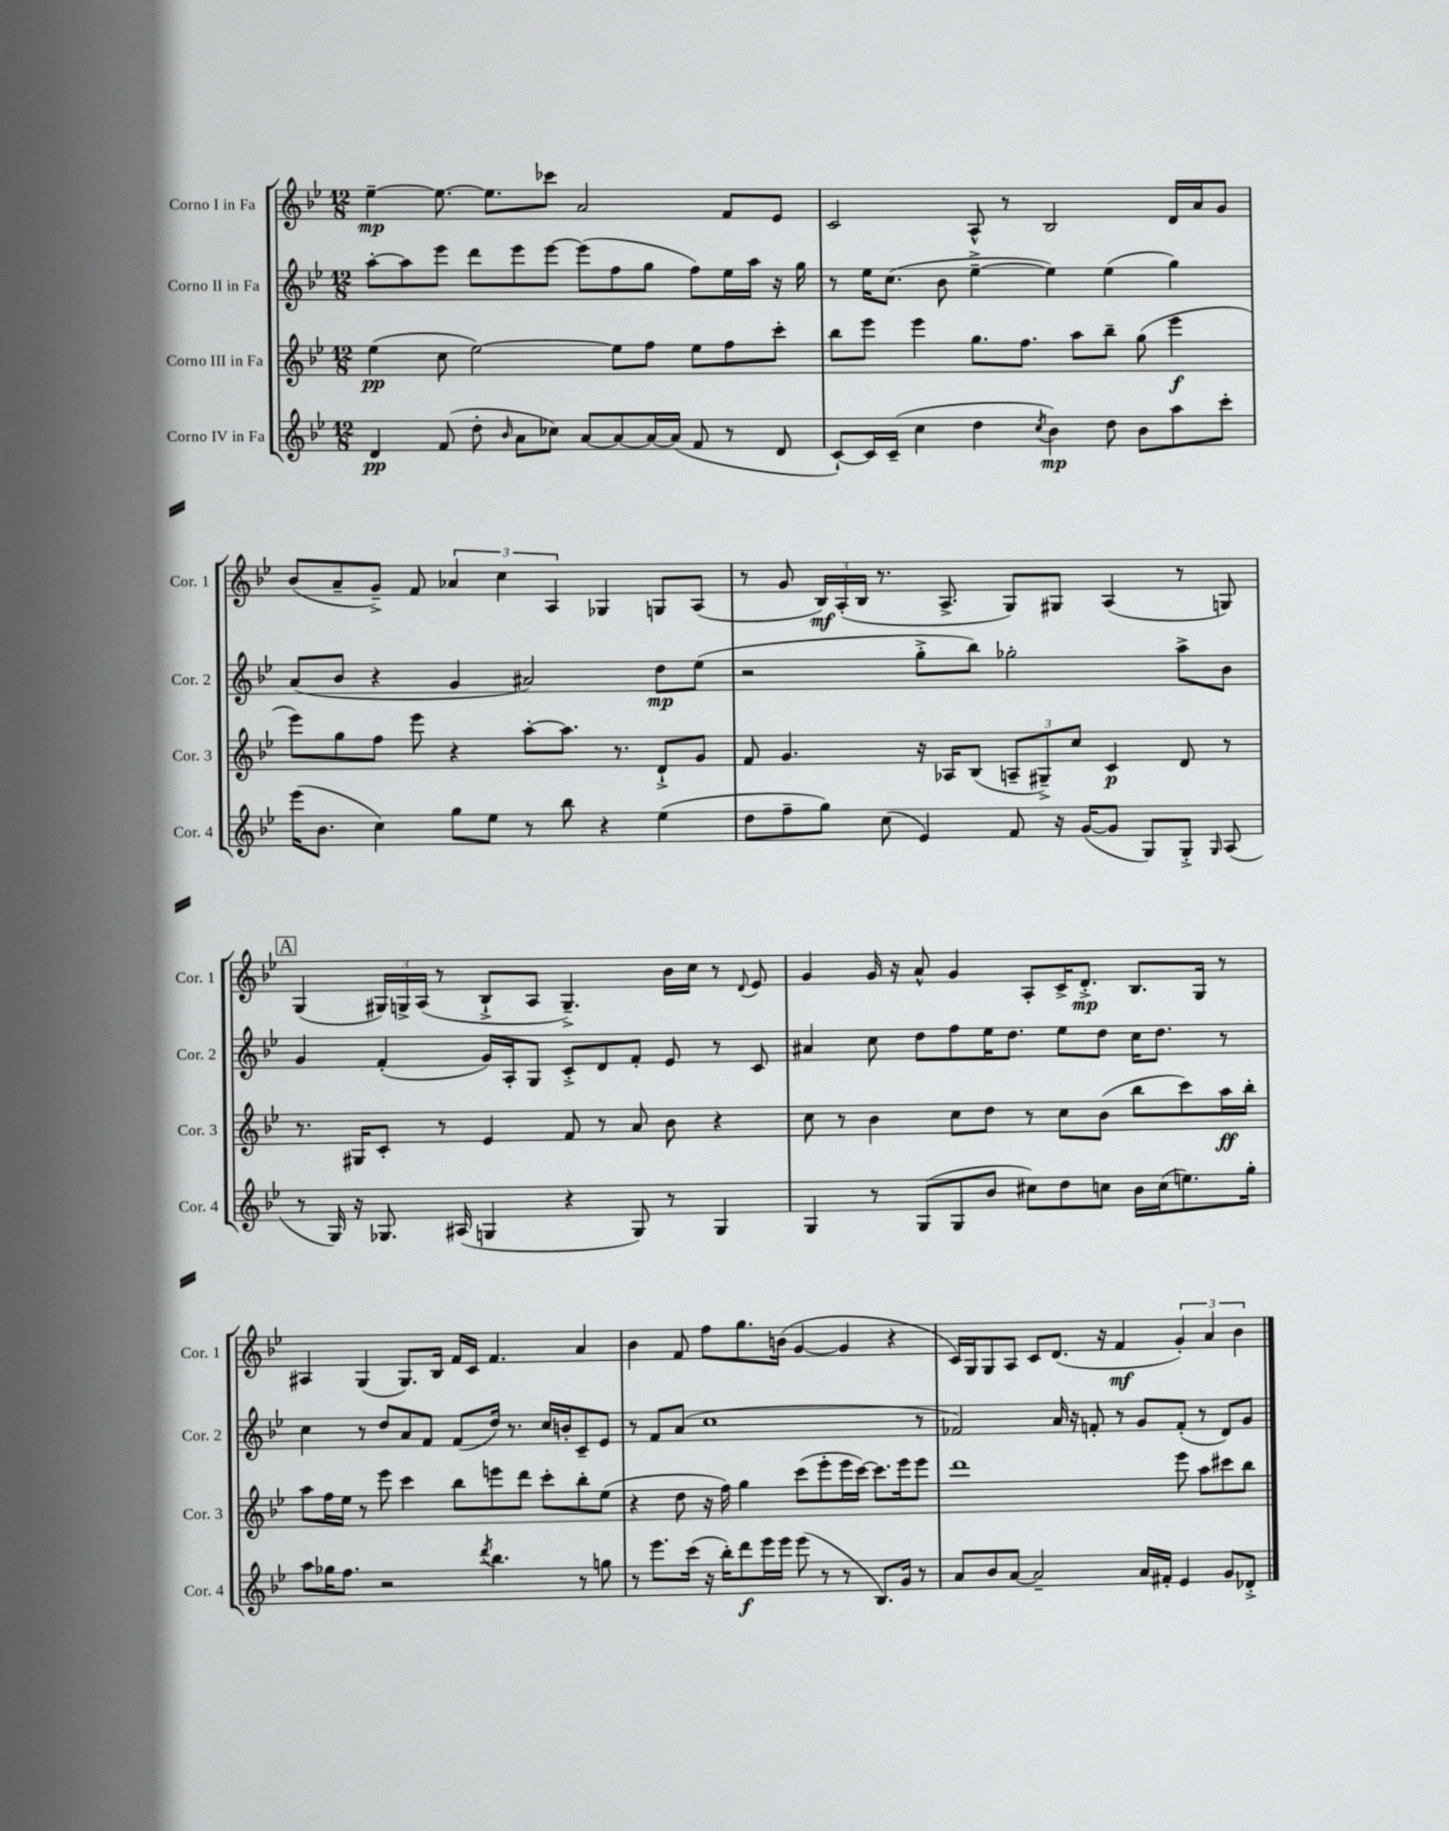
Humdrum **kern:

**kern	**kern	**kern	**kern
*staff4	*staff3	*staff2	*staff1
*clefG2	*clefG2	*clefG2	*clefG2
*k[b-e-]	*k[b-e-]	*k[b-e-]	*k[b-e-]
*M12/8	*M12/8	*M12/8	*M12/8
4d	(4ee-	[8aa'	[4ee-~
.	.	8aa]	.
(8f	8cc	8eee-	8.ee-_
8dd'	[2ee-)	8ddd	.
.	.	.	8.ee-]
16qqb-	.	.	.
8a	.	8eee-	.
8cc-)	.	[8eee-	8ccc-
[8a	.	(8eee-]	2a
8a_	8ee-]	8ff	.
16a_	8ff	8gg	.
(16a]	.	.	.
8f	8ee-	8ff)	.
8r	8ff	16ee-	8f
.	.	16aa	.
8d	8ccc'	16r	8e-
.	.	16gg	.
=	=	=	=
[8c`)	8bb-	8r	2c
16c]	8eee-	16ee-	.
(16c~	.	(8.cc	.
4cc	4eee-	.	.
.	.	8b-	.
4dd	8.gg	[4ee-~^	8A^^
.	.	.	8r
.	8.ff	.	.
8qcc	.	.	.
4b-)	.	4ee-])	2B-
.	8aa	.	.
8dd	8bb-~	(4ee-	.
8b-	(8gg	.	.
8aa	4eee-	4gg)	16d
.	.	.	16a
8ccc'	.	.	8g
=	=	=	=
(16eee-	8eee-)	(8a	(8b-
8.b-	.	.	.
.	8gg	8b-	8a~
4cc)	8ff	4r	8g~^)
.	8eee-	.	8f
8gg	4r	4g	6a-
8ee-	.	.	.
.	.	.	6cc
8r	[8aa'	2a#)	.
.	.	.	6A
8bb-	8.aa]	.	.
4r	.	.	4G-
.	8.r	.	.
(4ee-	8d`^	8dd	8G
.	8g	(8ee-	(8A
=	=	=	=
8dd	8f	2r	8r
8ff~	4.g	.	8g
8gg)	.	.	24B-)
.	.	.	(24A'
.	.	.	24B-
(8cc	.	.	8.r
4e-)	16r	8gg'^	.
.	16A-	.	8.A^
.	(8B-	8bb-)	.
8f	12A~	2gg-'	8G)
.	12G#~^)	.	.
16r	.	.	8G#
.	12cc	.	.
([16g	.	.	.
8g]	4c	.	(4A
8G)	.	.	.
8G'^	8d	8aa^	8r
16qqG	.	.	.
(8A	8r	8b-	8G)
=	=	=	=
8r	8.r	4g	(4G
16G)	.	.	.
16r	16G#	.	.
8.G-	8c'	(4f'	24G#)
.	.	.	24G^
.	.	.	(24A
.	8r	.	8r
(16A#	.	.	.
4G	4e-	16g)	8B-`^
.	.	16A'	.
.	.	8G	8A
4r	8f	8c'^	4.G~^)
.	8r	8d	.
8G)	8a	8f'	.
8r	8b-	8e-	16b-
.	.	.	16cc
4G	4r	8r	8r
.	.	.	8qqd
.	.	8c	8e-
=	=	=	=
4G	8cc	4a#	4g
.	8r	.	.
8r	4b-	8cc	16g
.	.	.	16r
(8G	.	8dd	8a^^
8G	8cc	8ff	4g
8b-	8dd	16ee-	.
.	.	8.dd	.
8cc#)	8r	.	8A'
8dd	8cc	8ee-	16c^
.	.	.	8.d'^
8cc	(8b-	8dd	.
16b-	8bb-	16cc	8.B-
(16cc	.	8.dd	.
8.ee)	8ccc)	.	.
.	.	.	16G
.	16aa	8r	8r
16gg'	16bb-'	.	.
=	=	=	=
8aa	8aa	4cc	4A#
16gg-	16ff	.	.
8.ff	16ee-	.	.
.	8r	8r	(4G
2r	8eee-	8dd	.
.	4ccc	8a	8.G)
.	.	8f	.
.	.	.	16B-
.	8bb-	(8f	16f
.	.	.	16c
8qddd	.	.	.
4.bb-	8eee	16dd)	4.f
.	.	8.r	.
.	8ddd	.	.
.	8ccc'	16cc	.
.	.	16b'	.
8r	8bb-'	8c~	4a
8gg	(8ee-	8e-	.
=	=	=	=
8r	4r	8r	4b-
8.eee-	.	8f	.
.	8dd	(8a	8f
(16ccc	.	.	.
16r	16r	1cc	8ff
16bb-')	16ff)	.	.
8ddd	4gg	.	8.gg
16eee-	.	.	.
16eee-	.	.	(16b
(8eee-	(8ccc	.	[4g
8r	8eee-'	.	.
8r	16eee-	.	4g]
.	[16ccc)	.	.
8.B-)	8.ccc]	.	.
.	.	.	4r
16g	16eee-	.	.
8r	8eee-	8r	.
=	=	=	=
8a	1ddd	2f-)	16c)
.	.	.	16G
8b-	.	.	8G
[8a	.	.	8A
2a~]	.	.	8c
.	.	16a	(8.d
.	.	16r	.
.	.	8f'	.
.	.	.	16r
.	.	8r	4f
16a	.	8g	.
16f#'	.	.	.
4e-	8eee-	(8f'	6g')
.	8aa	8r	.
.	.	.	6a
8g	8ccc#	8d)	.
.	.	.	6b-
8d-'^	8bb-	8g	.
==	==	==	==
*-	*-	*-	*-
